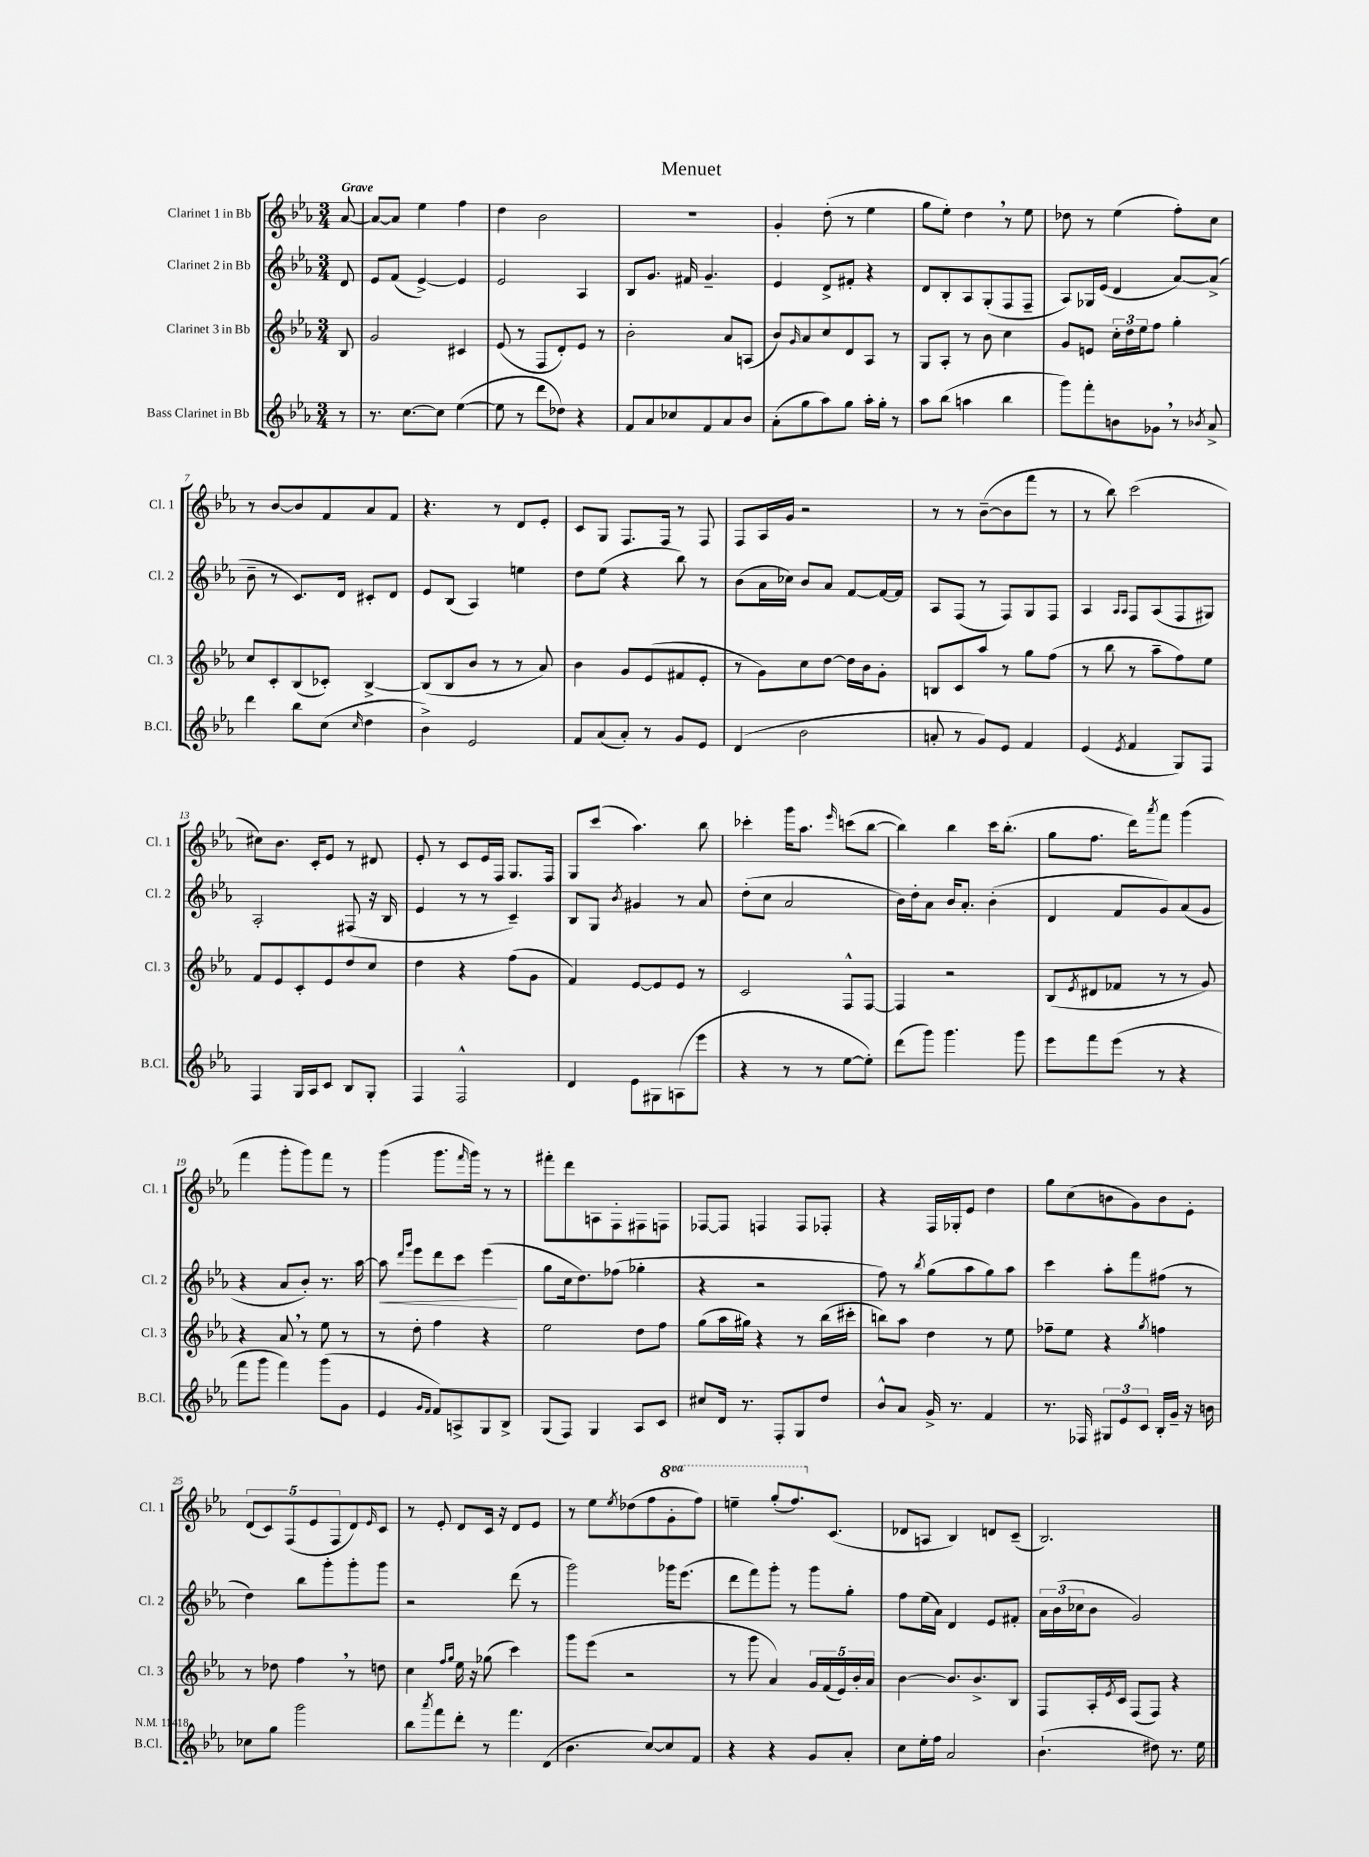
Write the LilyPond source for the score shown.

\header { title = "Menuet" }
<<
\new StaffGroup <<
\new Staff = "s0" \with { instrumentName = "Clarinet 1 in Bb" shortInstrumentName = "Cl. 1" } {
    \clef treble \key ees \major \numericTimeSignature \time 3/4 \set Staff.ottavationMarkups = #ottavation-simple-ordinals \partial 8 \tempo "Grave"
    aes'8~ |
    aes'8~ aes'8 ees''4 f''4 |
    d''4 bes'2 |
    R2. |
    g'4-. d''8-.( r8 ees''4 |
    g''8 ees''8-.) d''4 \breathe r8 ees''8 |
    des''8 r8 ees''4( f''8-.) c''8 |
    r8 bes'8~ bes'8 f'8 aes'8 f'8 |
    r4. r8 d'8 ees'8-. |
    c'8 g8 f8. f16 r8 f8 |
    f8 aes16 g'16 r2 |
    r8 r8 bes'8~--( bes'8 f'''8 r8 |
    r8 bes''8) c'''2( |
    cis''8) bes'8. c'16-. ees'8 r8 dis'8 |
    ees'8-. r8 c'8 ees'16 f16 g8. f16 |
    g8 c'''8( aes''4.) bes''8 |
    ces'''4-. g'''16 aes''8. \grace { ees'''16 } c'''8( bes''8~ |
    bes''4) bes''4 c'''16 bes''8.-.( |
    g''8 f''8. d'''16) \acciaccatura { aes'''8 } f'''8 g'''4( |
    f'''4 g'''8-. g'''8) f'''8 r8 |
    g'''4( g'''8. \grace { f'''16 } g'''16) r8 r8 |
    fis'''8-. d'''8 a8 f8-. fis8 f8 |
    fes8~ fes8 f4 f8 fes8-. |
    r4 f16 ges16-. ees'8 d''4 |
    g''8 c''8( b'8 g'8) b'8 ees'8-. |
    \tuplet 5/4 { d'8( c'8) f8( ees'8 f8 } d'8) \grace { ees'16 } c'8 |
    r8 ees'8-. d'8 c'16 r16 d'8 ees'8 |
    r8 ees''8 \acciaccatura { ees''8 } des''8( f''8 \ottava #1 g''8-. f'''8) |
    e'''4-- g'''8-.( f'''8.) \ottava #0 c'8.( |
    des'8 a8 bes4) d'8 c'8--( |
    bes2.) \bar "|." |
}
\new Staff = "s1" \with { instrumentName = "Clarinet 2 in Bb" shortInstrumentName = "Cl. 2" } {
    \clef treble \key ees \major \numericTimeSignature \time 3/4 \partial 8
    d'8 |
    ees'8 f'8( ees'4~->) ees'4 |
    ees'2 aes4 |
    bes8 g'8. fis'16 g'4.-- |
    ees'4 d'8-> fis'8-. r4 |
    d'8 bes8-. aes8 g8-.( f8 f8-- |
    aes8) ges16 ees'16( d'4 aes'8~) aes'8->( |
    bes'8-- r8 c'8.) d'16 cis'8-. d'8 |
    ees'8 bes8( aes4) e''4 |
    d''8 ees''8( r4 bes''8) r8 |
    bes'8( aes'16 ces''16) bes'8 aes'8 f'8~ f'16~ f'16 |
    aes8 f8( r8 f8) g8 f8 |
    aes4 \grace { aes16 aes16 } f8 aes8( f8 gis8) |
    aes2-. fis8( r16 bes16 |
    ees'4 r8 r8 c'4--) |
    bes8 g8 \acciaccatura { bes'8 } gis'4 r8 aes'8 |
    d''8-.( c''8 aes'2 |
    bes'16) d''16-. aes'8 bes'16 aes'8.-. bes'4-.( |
    d'4 f'8 g'8) aes'8( g'8 |
    r4 aes'8 bes'8-.) r8. aes''16~ |
    aes''8\< \grace { d'''16 g'''16 } ees'''8 d'''8 c'''8 ees'''4\!( |
    g''8 c''16 d''8.) fes''8( ges''4-. |
    r4 r2 |
    f''8) r8 \acciaccatura { bes''8 } g''8( aes''8 g''8) aes''8 |
    c'''4 aes''8-. f'''8 fis''8( r8 |
    d''4) bes''8 g'''8-. g'''8-. g'''8 |
    r2 d'''8( r8 |
    g'''2) ges'''16 ees'''8.( |
    d'''8 f'''8) g'''8-. r8 g'''8 g''8-. |
    f''8 ees''16( aes'16) d'4 ees'8 fis'8-. |
    \tuplet 3/2 { aes'16 bes'16( ces''16 } bes'8 g'2) \bar "|." |
}
\new Staff = "s2" \with { instrumentName = "Clarinet 3 in Bb" shortInstrumentName = "Cl. 3" } {
    \clef treble \key ees \major \numericTimeSignature \time 3/4 \partial 8
    bes8 |
    g'2 cis'4 |
    ees'8( r8 f8 d'8-.) ees'8 r8 |
    bes'2-. aes'8 a8( |
    bes'8) \grace { g'16 } aes'8 c''8 d'8 aes8 r8 |
    g8 aes8-. r8 bes'8 c''4 |
    g'8 e'8 \tuplet 3/2 { c''16-. d''16 ees''16 } f''8 g''4-. |
    c''8 c'8-. bes8( ces'8-.) bes4~-> |
    bes8( bes8 bes'8 r8 r8 aes'8) |
    bes'4 g'8 ees'8( fis'8 ees'8-. |
    r8 g'8) c''8 d''8~ d''16 bes'16 g'8-. |
    b8 c'8 aes''8 r8 g''8 f''8( |
    r8 bes''8 r8 aes''8-- f''8) ees''8 |
    f'8 ees'8 c'8-. ees'8 d''8 c''8 |
    d''4 r4 f''8( g'8 |
    f'4) ees'8~ ees'8 ees'8 r8 |
    c'2 f8-^ f8~ |
    f4 r2 |
    bes8( \acciaccatura { ees'8 } dis'8 fes'8 r8 r8 g'8) |
    r4 aes'8 \breathe r8 ees''8 r8 |
    r8 d''8-. f''4 r4 |
    ees''2 d''8 f''8 |
    g''8( aes''16 gis''16) r4 r8 bes''16( cis'''16-. |
    b''8) aes''8 d''4 r8 ees''8 |
    fes''8-- ees''8 r4 \acciaccatura { g''8 } f''4 |
    r8 des''8 f''4 \breathe r8 d''8 |
    c''4 \grace { f''16 g''16 } ees''16 r16 ges''8( c'''4) |
    g'''8 ees'''8( r2 |
    r8 g'''8 aes'4) \tuplet 5/4 { g'16 f'16( ees'16) bes'16-. aes'16 } |
    bes'4~ bes'8. bes'8.-> bes8 |
    f8 aes16-. \acciaccatura { ees'8 } c'16 f8( f8) r4 \bar "|." |
}
\new Staff = "s3" \with { instrumentName = "Bass Clarinet in Bb" shortInstrumentName = "B.Cl." } {
    \clef treble \key ees \major \numericTimeSignature \time 3/4 \partial 8
    r8 |
    r8. c''8.~ c''8 ees''4~( |
    ees''8 r8 d'''8 des''8) r4 |
    f'8 aes'8 ces''8 f'8 aes'8 bes'8 |
    aes'8-.( g''8 aes''8) g''8 aes''16-. g''16-. r8 |
    aes''8 bes''8( a''4 bes''4 |
    g'''8) f'''8-. b'8 ges'8 \breathe r8 \acciaccatura { bes'8 } aes'8-> |
    d'''4 bes''8 c''8( \grace { c''16 } d''4 |
    bes'4->) ees'2 |
    f'8 aes'8( aes'8-.) r8 g'8 ees'8 |
    d'4( bes'2 |
    a'8-. r8 g'8) ees'8 f'4 |
    ees'4( \acciaccatura { ees'8 } f'4 g8) f8 |
    f4 g16 aes16 c'8 bes8 g8-. |
    f4 f2-^ |
    d'4 ees'8 gis8 a8( ees'''8 |
    r4 r8 r8 ees''8~ ees''8-.) |
    d'''8( g'''8) g'''4. g'''8 |
    ees'''8 f'''8 ees'''8( r8 r4 |
    f'''8 g'''8 f'''4) g'''8( g'8 |
    ees'4 \grace { g'16 f'16 } f'8) a8-> g8 bes8-> |
    g8( f8) g4 aes8 c'8 |
    cis''8 d'16 r8. f8-. g8 d''8 |
    bes'8-^ aes'8 g'16-> r8. f'4 |
    r8. fes16 \tuplet 3/2 { gis8 ees'8 c'8 } bes16-. g'16-- r16 b'16 |
    ces''8 g''8 g'''2 |
    bes''8 \acciaccatura { aes'''8 } f'''8 d'''8-. r8 f'''8. d'16( |
    bes'4. c''8~) c''8 f'8 |
    r4 r4 g'8 aes'8-. |
    c''8 ees''16-. f''16 aes'2 |
    bes'4.-!( dis''8) r8. ees''16 \bar "|." |
}
>>
>>
